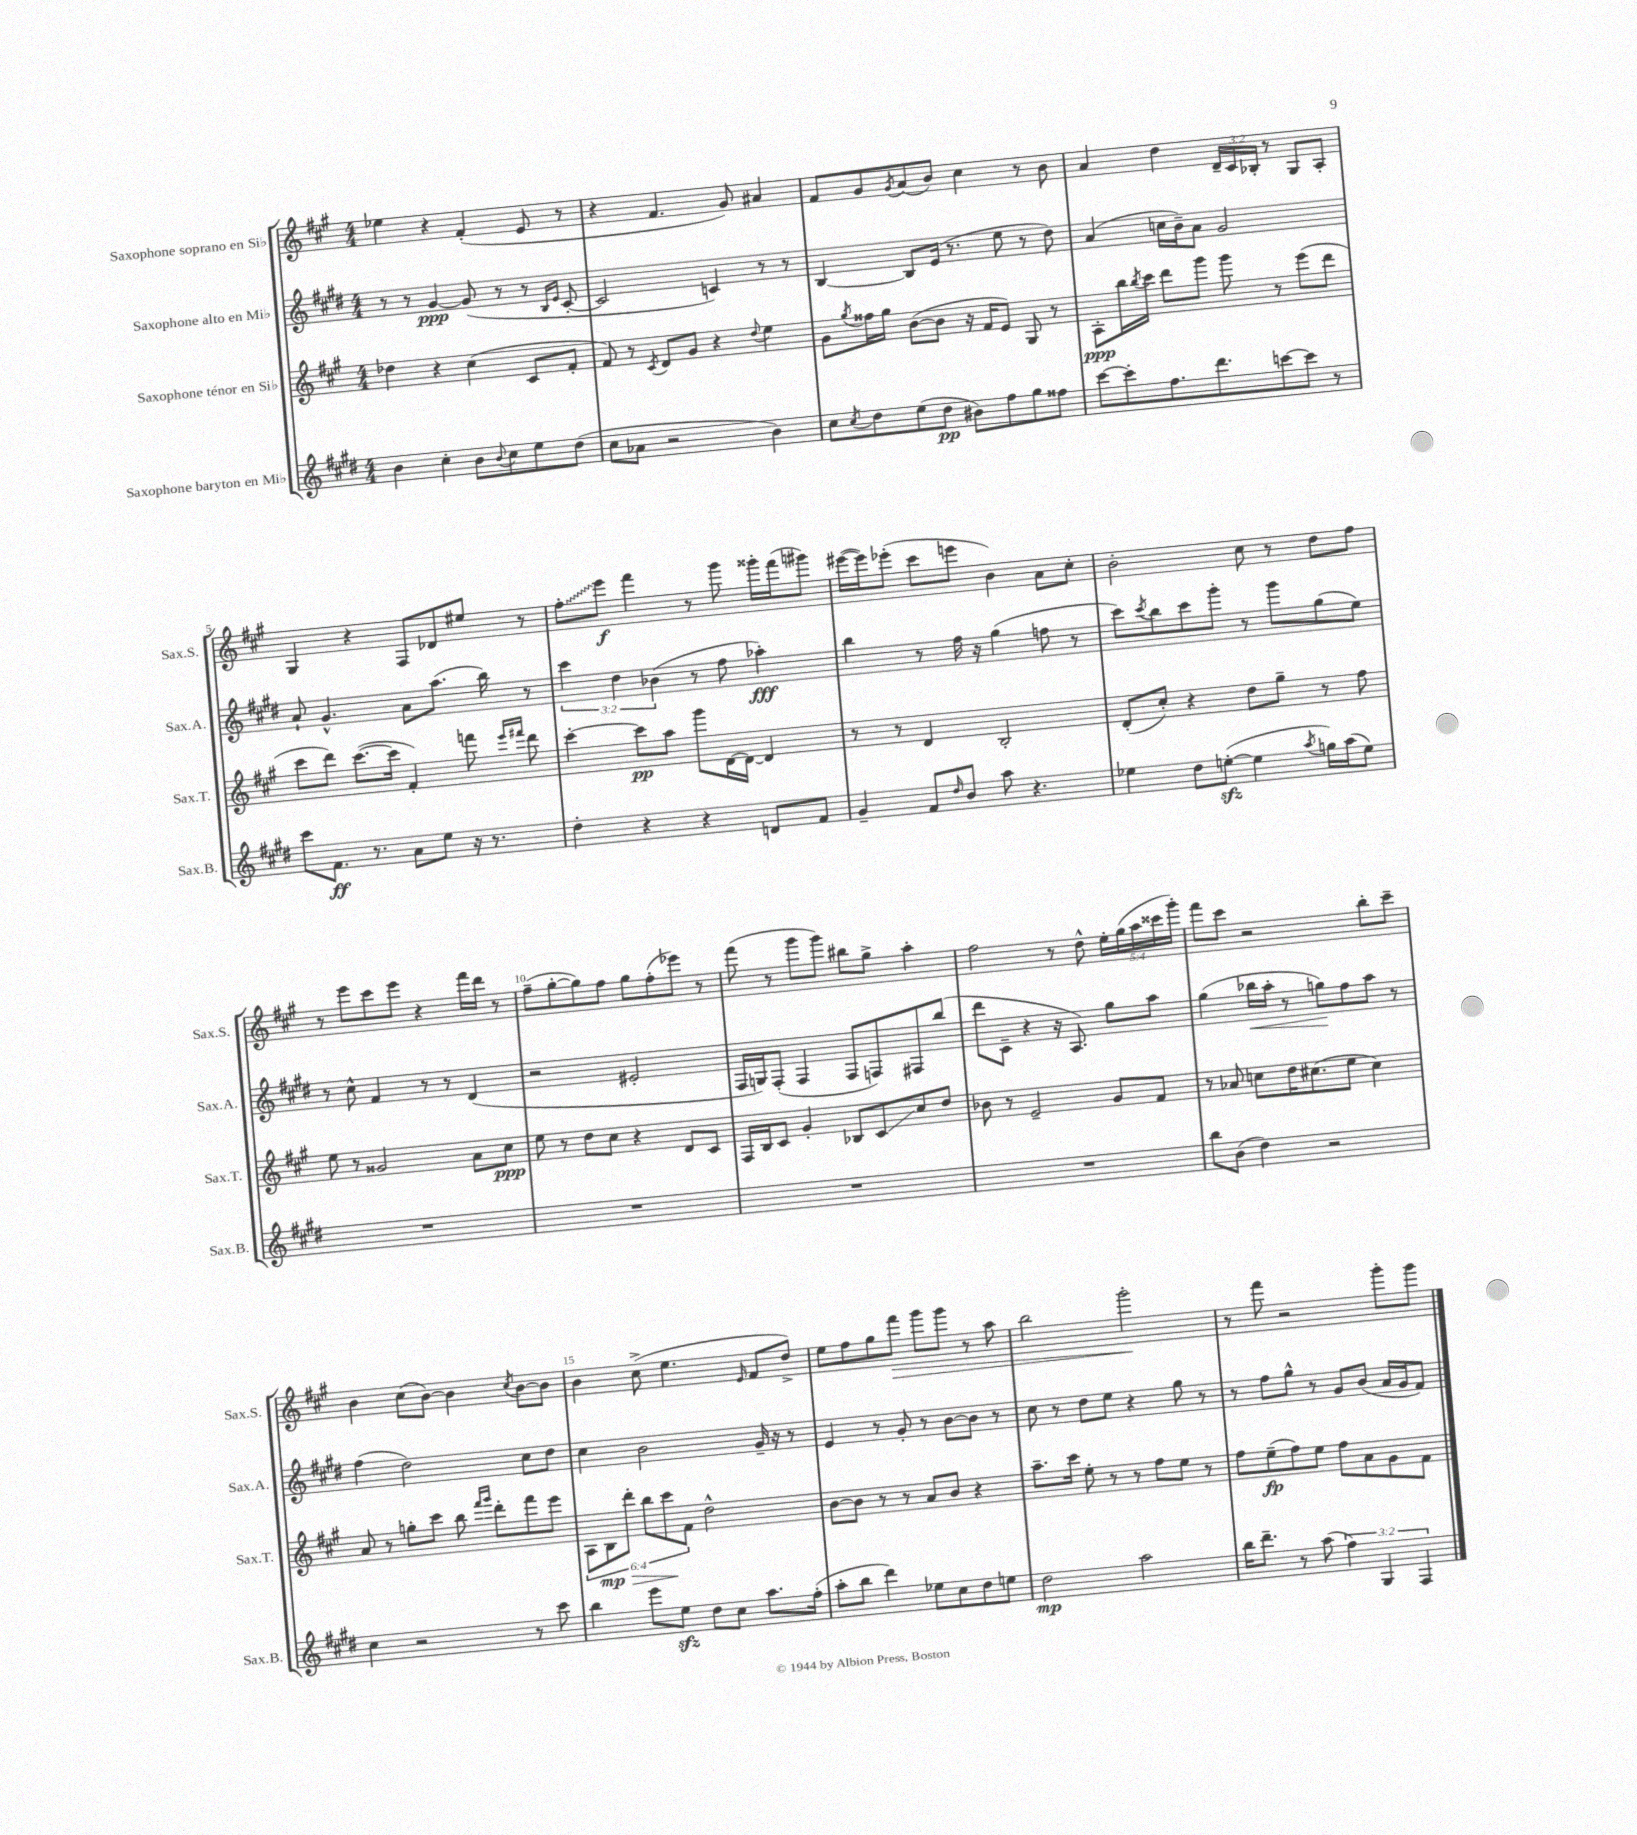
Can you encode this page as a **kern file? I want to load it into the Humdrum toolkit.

**kern	**kern	**kern	**kern
*staff4	*staff3	*staff2	*staff1
*clefG2	*clefG2	*clefG2	*clefG2
*k[f#c#g#d#]	*k[f#c#g#]	*k[f#c#g#d#]	*k[f#c#g#]
*M4/4	*M4/4	*M4/4	*M4/4
4b	4dd-	8r	4ee-
.	.	8r	.
4cc#'	4r	[4g#	4r
8b	(4cc#	(8g#]	(4f#'
8qqb	.	.	.
8cc#	.	8r	.
8ee	8c#	8r	8e
.	.	16qqB	.
.	.	16qqe	.
(8dd#	8f#'	[8c#'	8r
=	=	=	=
8cc#	8f#)	2c#]	4r
8a-	8r	.	.
.	8qc#	.	.
2r	8d	.	4.f#
.	8g#	.	.
.	4r	4c)	.
.	.	.	8g#)
.	8qqdd	.	.
4b)	4ee	8r	4a#
.	.	8r	.
=	=	=	=
8cc#	8g#	[4B	8f#
8qcc#	8qgg#	.	.
8dd#	16ff##	.	8g#
.	16gg#	.	.
.	.	.	8qg#
(8ee	([8b	8B]	(8a
8dd#	8b]	(16e	8b)
.	.	8.r	.
8b#)	16r	.	4cc#
.	16f#	.	.
8ff#	8e)	8ee	.
8gg#	8G#	8r	8r
8ff##	8r	8dd#)	8b
=	=	=	=
[8ccc#	8A'	(4a	4a
8ccc#']	16bb	.	.
.	8qbb	.	.
.	16ccc#	.	.
8.ff#	8ddd	16cc	4dd
.	.	16b~)	.
.	8ggg#	8a	.
8.ddd#	.	.	.
.	8ggg#	2g#	24d~
.	.	.	24c#
.	.	.	24B-'
[8ccc	8r	.	8r
8ccc]	(8eee	.	8G#
8r	8ddd	.	8A'
=	=	=	=
8ccc#	8ccc#	8a`	4G#
8.f#	8ddd)	4.g#^^	.
.	([8.ccc#	.	4r
8.r	.	.	.
.	16ccc#]	.	.
8a	4f#')	8a	8F#
8ee	.	(8.aa	8d-
16r	8fff	.	8ee#
8.r	.	16bb)	.
.	16qqeee	.	.
.	16qqfff#	.	.
.	8ddd	8r	8r
=	=	=	=
4dd#'	[4ccc#'	6ccc#	8ff#'
.	.	.	8eee
.	.	6dd#	.
4r	8ccc#]	.	4fff#
.	.	(6b-	.
.	8aa	.	.
4r	8ggg#	8r	8r
.	[16d	8ff#	8ggg#
.	16d_	.	.
8d	4d]	4aa-')	16ggg##'
.	.	.	(16fff#
8f#	.	.	8ggg#)
=	=	=	=
4g#~	8r	4bb	([16eee#
.	.	.	16eee#])
.	8r	.	(8eee-'
8f#	4d	8r	8ccc#
16qqdd#	.	.	.
8b	.	16ff#	8eee
.	.	16r	.
8aa	2B'	(4gg#	4b)
4.r	.	.	.
.	.	8ff	8a
.	.	8r	8cc#'
=	=	=	=
4ee-	(8d'	8ccc#)	2b'
.	.	8qccc#	.
.	8cc#')	8bb	.
8dd#	4r	8ccc#	.
([8ee'	.	8ggg#'	.
4ee]	8dd	8r	8cc#
.	8gg#~	8ggg#	8r
8qaa	.	.	.
16gg)	8r	(8gg#	8dd
(16aa	.	.	.
8ee)	8ff#	8ee)	8ff#
=	=	=	=
1r	8ee	8r	8r
.	8r	8cc#^^	8eee
.	2g##	4f#	8ccc#
.	.	.	8eee
.	.	8r	4r
.	.	8r	.
.	8a	(4d#	16fff#
.	.	.	16ddd
.	8cc#	.	8r
=	=	=	=
1r	8ee	2r	(8ff#~
.	8r	.	[8gg#'
.	8dd	.	8gg#])
.	8cc#	.	8ff#
.	4r	2e#'	8gg#
.	.	.	(8ff#'
.	8d	.	8eee-)
.	8c#	.	8r
=	=	=	=
1r	16F#	16F#	(8fff#
.	16B	16G)	.
.	8c#	(8F#'	8r
.	4g#'	4F#	8ggg#
.	.	.	8ggg#)
.	8B-	8F#	8bb#
.	8c#	8F)	8gg#^
.	8cc#	8F#	4aa'
.	8dd	(8bb	.
=	=	=	=
1r	8b-	8ddd#	2ff#
.	8r	8c#~	.
.	2e~	4r	.
.	.	16r	8r
.	.	8.A)	.
.	.	.	8dd^^
.	8g#	8gg#	20ee'
.	.	.	(20gg#
.	.	.	20aa
.	8f#	8aa	.
.	.	.	20ccc##
.	.	.	20ggg#')
=	=	=	=
8bb	8r	(4gg#	8fff#
(8b	8a-	.	8ccc#
4dd#)	8cc	16bb-	2r
.	.	16aa'	.
.	16dd	8r	.
.	(8.cc#	.	.
2r	.	8gg)	.
.	8ee	8ff#	.
.	4cc#)	8aa	8bb'
.	.	8r	8ccc#~
=	=	=	=
4cc#	8a	(4ff#	4b
.	8r	.	.
2r	8gg'	2dd#)	(8cc#
.	8ccc#	.	[8b)
.	8bb	.	4b]
.	16qqfff#	.	.
.	16qqggg#	.	.
.	8ddd'	.	.
.	.	.	8qcc#
8r	8fff#	8cc#	[8b
8ccc#	8eee	8dd#	8b]
=	=	=	=
4bb	12A	4cc#	4b
.	12B	.	.
.	12ddd'	.	.
8eee	12bb	2b	(8cc#^
.	12ccc#	.	.
8ee	.	.	4.ee
.	12f#	.	.
8dd#	2dd^^	.	.
8cc#	.	.	.
.	.	.	16qqe
8.aa	.	16g#~	8f#
.	.	16r	.
.	.	8r	8dd^)
(16ff#'	.	.	.
=	=	=	=
8aa'	[8b	4e	8ee
8bb	8b]	.	8ff#
4ddd#)	8r	8r	8gg#
.	8r	8g#'	8fff#
8ee-	8a	8r	8ggg#
8cc#	8b	[8b	8ggg#
8dd#	4r	8b]	8r
8ee	.	8r	8aa
=	=	=	=
2dd#	8.aa~	8cc#	2bb
.	.	8r	.
.	16ccc#	.	.
.	8ee'	8dd#	.
.	8r	8ee	.
2aa	8r	4r	2ggg#'
.	8ff#	.	.
.	8ee	8gg#	.
.	8r	8r	.
=	=	=	=
16bb	8ff#	8r	8r
8.ddd#~	.	.	.
.	(8ee~	8ff#	8fff#
8r	8ff#)	8gg#^^	2r
(8aa	8ee	8r	.
6ff#)	8ff#	8g#	.
.	8a	(8b	.
6G#	.	.	.
.	8g#	16a	8ggg#'
.	.	16g#	.
6F#	.	.	.
.	8f#	8f#)	8ggg#
==	==	==	==
*-	*-	*-	*-
